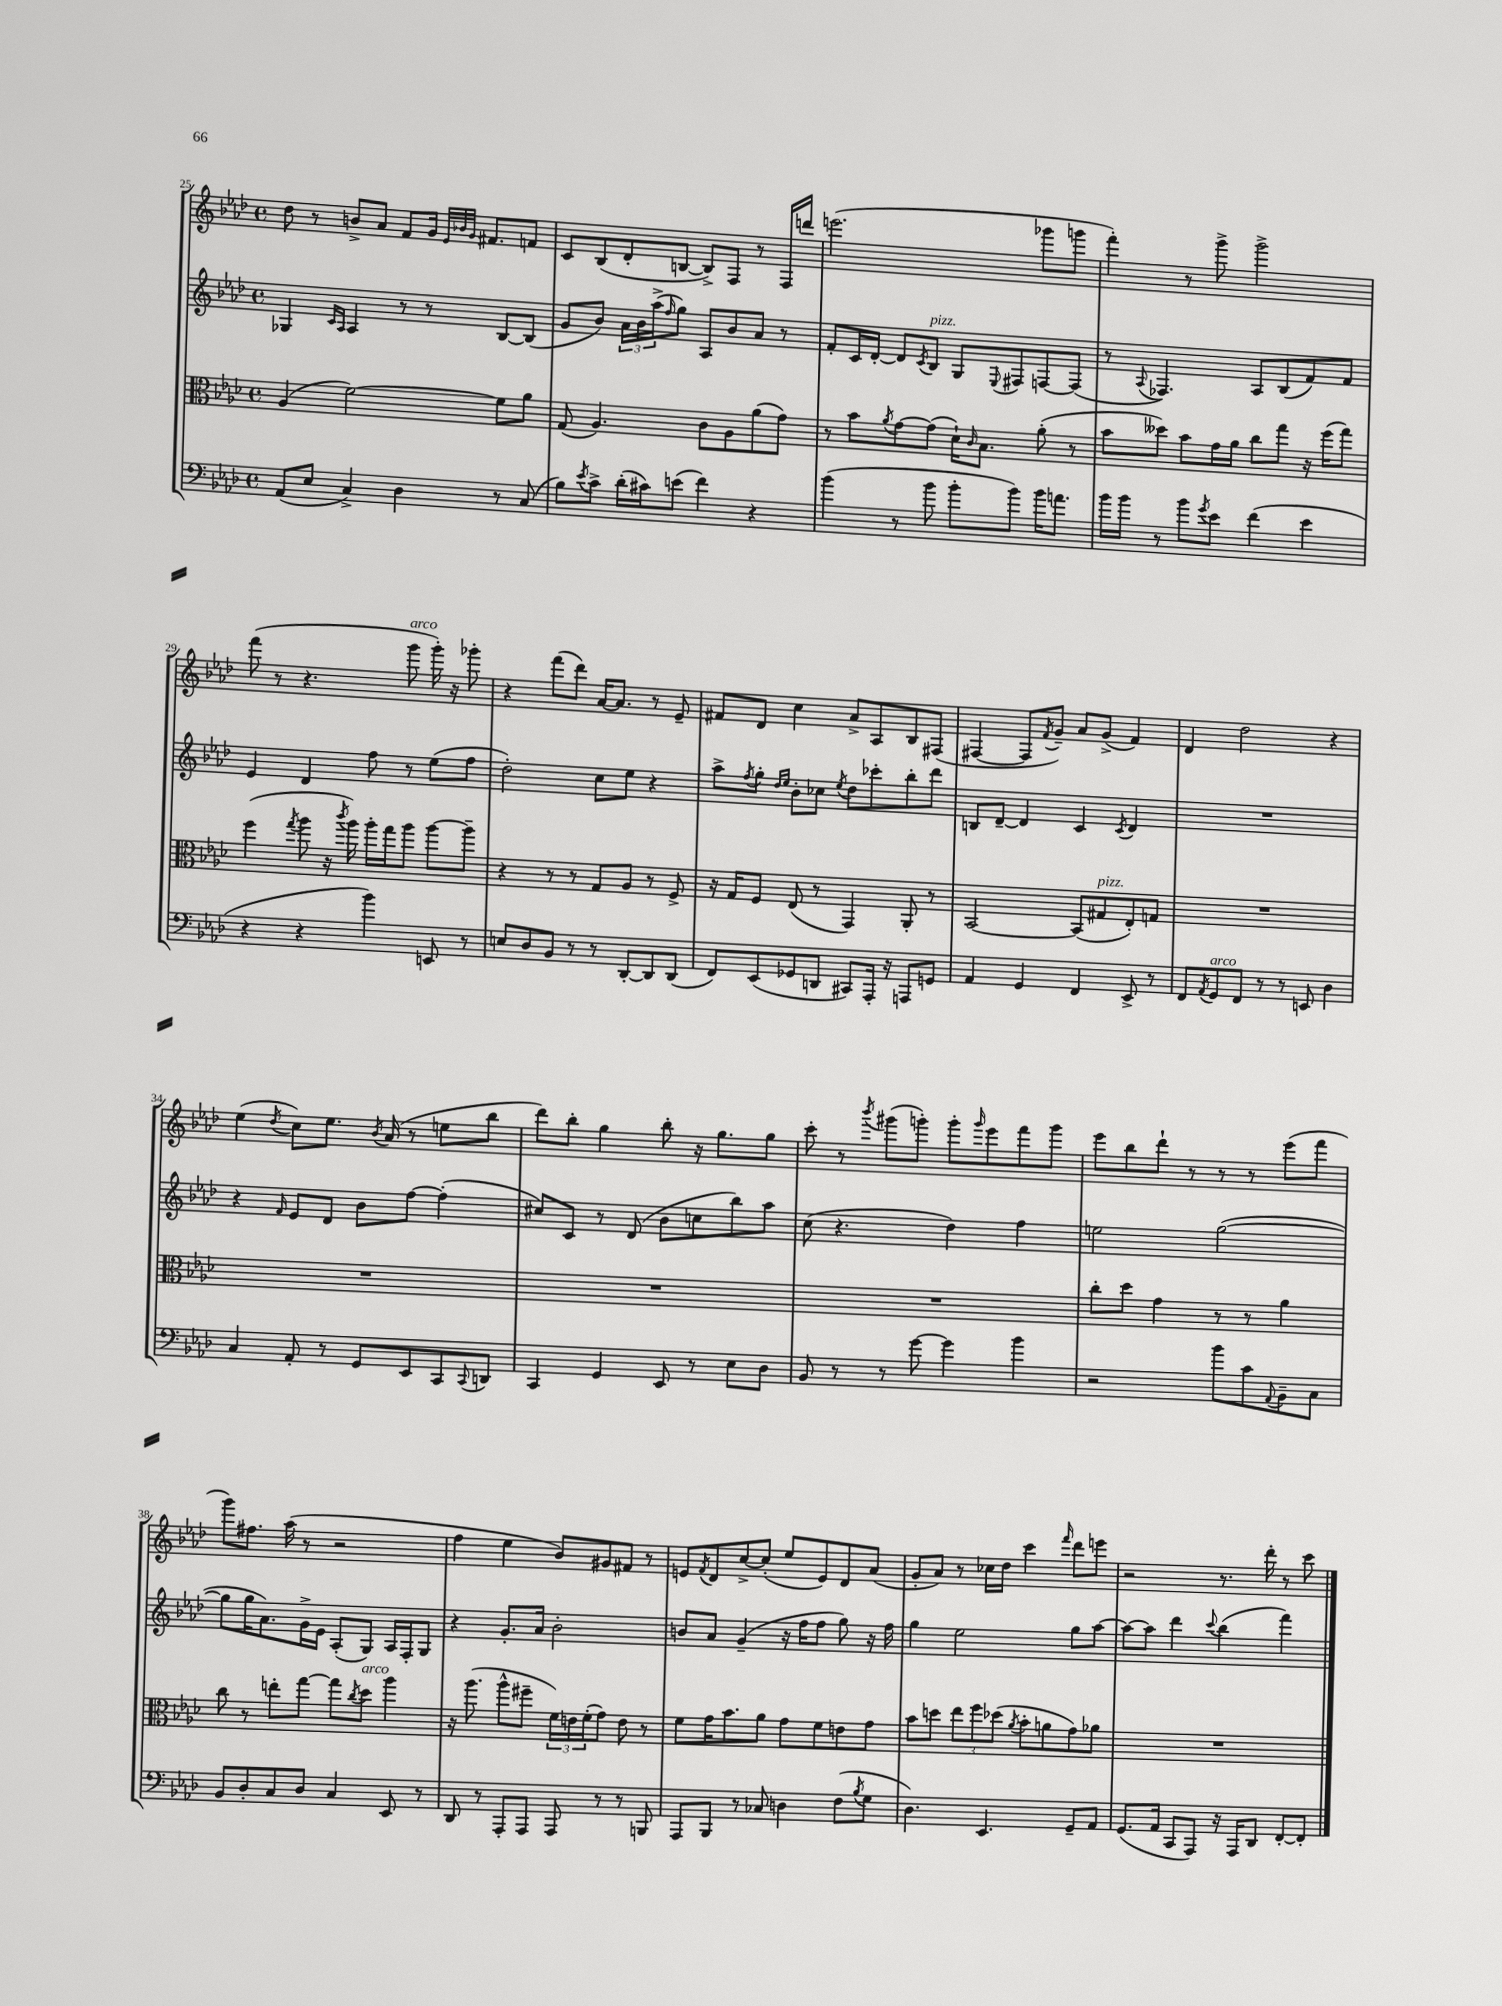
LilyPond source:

<<
\new StaffGroup <<
\new Staff = "s0" {
    \clef treble \key aes \major \defaultTimeSignature \time 4/4
    des''8 r8 b'8-> aes'8 f'8 g'16 \grace { ees'32 bes'32 g'32 } fis'8. f'8 |
    c'8 bes8( des'8-. b8~ b8->) f8 r8 f16 d'''16 |
    e'''2.( ges'''8 g'''8 |
    f'''4-.) r8 g'''8-> g'''2-> |
    f'''8( r8 r4. g'''8^\markup { \italic "arco" } g'''16-.) r16 ges'''8-. |
    r4 f'''8( des'''8) aes'16~ aes'8. r8 ees'8-- |
    fis'8 des'8 c''4 aes'8-> aes8 bes8 fis8( |
    fis4~ fis8 \acciaccatura { f'8 } g'8--) aes'8 g'8->( f'4) |
    des'4 des''2 r4 |
    ees''4( \acciaccatura { des''8 } c''8) ees''8. \acciaccatura { bes'8 } aes'16( r8 e''8 bes''8 |
    des'''8) bes''8-. g''4 bes''8-. r16 g''8. g''8 |
    c'''8-. r8 \acciaccatura { bes'''8 } gis'''8( g'''8-.) g'''8-. \grace { g'''16 } ees'''8 f'''8 g'''8 |
    ees'''8 bes''8 des'''8-! r8 r8 r8 ees'''8( f'''8 |
    g'''8) fis''8. aes''16( r8 r2 |
    f''4 ees''4 bes'8) gis'8 fis'8 r8 |
    e'8 \acciaccatura { f'8 } des'8 c''8~-> c''8-.( ees''8 e'8) des'8 aes'8( |
    g'8-. aes'8) r8 ces''16 des''16 c'''4 \grace { f'''16 } des'''8 e'''8 |
    r2 r8. des'''16-. r8 c'''8 \bar "|." |
}
\new Staff = "s1" {
    \clef treble \key aes \major \defaultTimeSignature \time 4/4
    ges4 \grace { c'16 aes16 } aes4 r8 r8 bes8~ bes8( |
    g'8 bes'8) \tuplet 3/2 { aes'16 bes'16 aes''16->( } \grace { f''16 } g''8) aes8 bes'8 aes'8 r8 |
    f'8-. c'16 des'16~-. des'8 \acciaccatura { c'8 } bes8^\markup { \italic "pizz." } g8 \appoggiatura { ees8 } fis8 f8~ f8( |
    r8 \appoggiatura { aes8 } fes4.) aes8 bes8( f'8) f'8 |
    ees'4 des'4 f''8 r8 ees''8( f''8 |
    des''2-.) c''8 ees''8 r4 |
    aes''8-> \acciaccatura { f''8 } g''8-. \grace { des''16 ees''16 } bes'8-. ces''8 \acciaccatura { ees''8 } des''8 ces'''8-. bes''8-. des'''8 |
    b8 des'8~-- des'4 c'4 \acciaccatura { c'8 } des'4 |
    R1 |
    r4 \grace { f'16 } ees'8 des'8 bes'8 f''8~ f''4-.( |
    cis''8) c'8 r8 des'8( bes'8 c''8 bes''8) aes''8 |
    c''8( r4. des''4) f''4 |
    e''2 g''2~( |
    g''8 g''16 aes'8.) g'16-> ees'16 aes8-.( g8) aes16 f16-. g8 |
    r4 g'8.-. aes'16 bes'2-. |
    b'8 aes'8 g'4--( r16 f''16 f''8 g''8) r16 f''16 |
    g''4 ees''2 g''8 aes''8~ |
    aes''8~ aes''8 des'''4 \appoggiatura { c'''8 } bes''4( f'''4) \bar "|." |
}
\new Staff = "s2" {
    \clef alto \key aes \major \defaultTimeSignature \time 4/4
    aes4( f'2~) f'8 aes'8 |
    g8( aes4.) c'8 aes8 aes'8( g'8) |
    r8 bes'8 \acciaccatura { aes'8 } g'8~ g'8( des'16-!) \grace { c'16 } bes8. aes'8-.( r8 |
    bes'8 deses''8) bes'8 g'16 aes'16 c''8 g''8 r16 f''16( g''8) |
    f''4( \acciaccatura { g''8 } aes''8 r16 \acciaccatura { c'''8 } aes''16) aes''16-. g''16 aes''8 aes''8~ aes''8-- |
    r4 r8 r8 g8 aes8 r8 f8-> |
    r16 g16 f8 ees8( r8 g,4) aes,8-. r8 |
    bes,2~ bes,8( gis8^\markup { \italic "pizz." } ees8-.) g8 |
    R1 |
    R1 |
    R1 |
    R1 |
    c''8-. des''8 g'4 r8 r8 aes'4 |
    c''8 r8 e''8-. g''8~ g''8 \acciaccatura { c''8 } des''8^\markup { \italic "arco" } aes''4 |
    r16 aes''8.( aes''8-^ fis''8-- \tuplet 3/2 { f'16) e'16 f'16-.( } g'8) e'8 r8 |
    f'8 g'16 bes'8. aes'8 g'8 f'8 e'8 g'8 |
    bes'8 d''8 \tuplet 3/2 { ees''8 f''8 des''8( } \acciaccatura { aes'8 } bes'8-. a'8 g'8) aes'8 |
    R1 \bar "|." |
}
\new Staff = "s3" {
    \clef bass \key aes \major \defaultTimeSignature \time 4/4
    aes,8( ees8 c4->) des4 r8 c8( |
    bes8) \acciaccatura { ees'8 } c'8-> des'16-.( cis'16) e'8( f'4) r4 |
    bes'4( r8 bes'8 bes'8-. bes'8) bes'16 a'8. |
    bes'16 bes'16 r8 bes'8 \acciaccatura { g'8 } ees'8 f'4( ees'4 |
    r4 r4 bes'4) e,8 r8 |
    e8 des8 bes,8 r8 r8 des,8~-. des,8 des,8( |
    f,8) ees,8( ges,8 d,8 cis,8) aes,,16-. r16 a,,8 g,8 |
    aes,4 g,4 f,4 ees,8-> r8 |
    f,8 \acciaccatura { aes,8 } g,8^\markup { \italic "arco" } f,8 r8 r8 e,8 des4 |
    c4 aes,8-. r8 g,8 ees,8 c,8 \appoggiatura { c,8 } d,8 |
    c,4 g,4 ees,8 r8 ees8 des8 |
    bes,8 r8 r8 g'8~ g'4 bes'4 |
    r2 bes'8 c'8 \appoggiatura { aes,8 } bes,8-- c8 |
    bes,8 des8-. c8 des8 c4 ees,8 r8 |
    des,8 r8 aes,,8-. aes,,8 aes,,8 r8 r8 b,,8 |
    aes,,8 bes,,8 r8 ces8 d4 f8( \acciaccatura { bes8 } g8 |
    des4.) ees,4. g,8-- aes,8 |
    g,8.( aes,16 c,8 aes,,8) r16 aes,,16 des,8 f,8~-. f,8-. \bar "|." |
}
>>
>>
\layout { \context { \Score currentBarNumber = #25 } }
